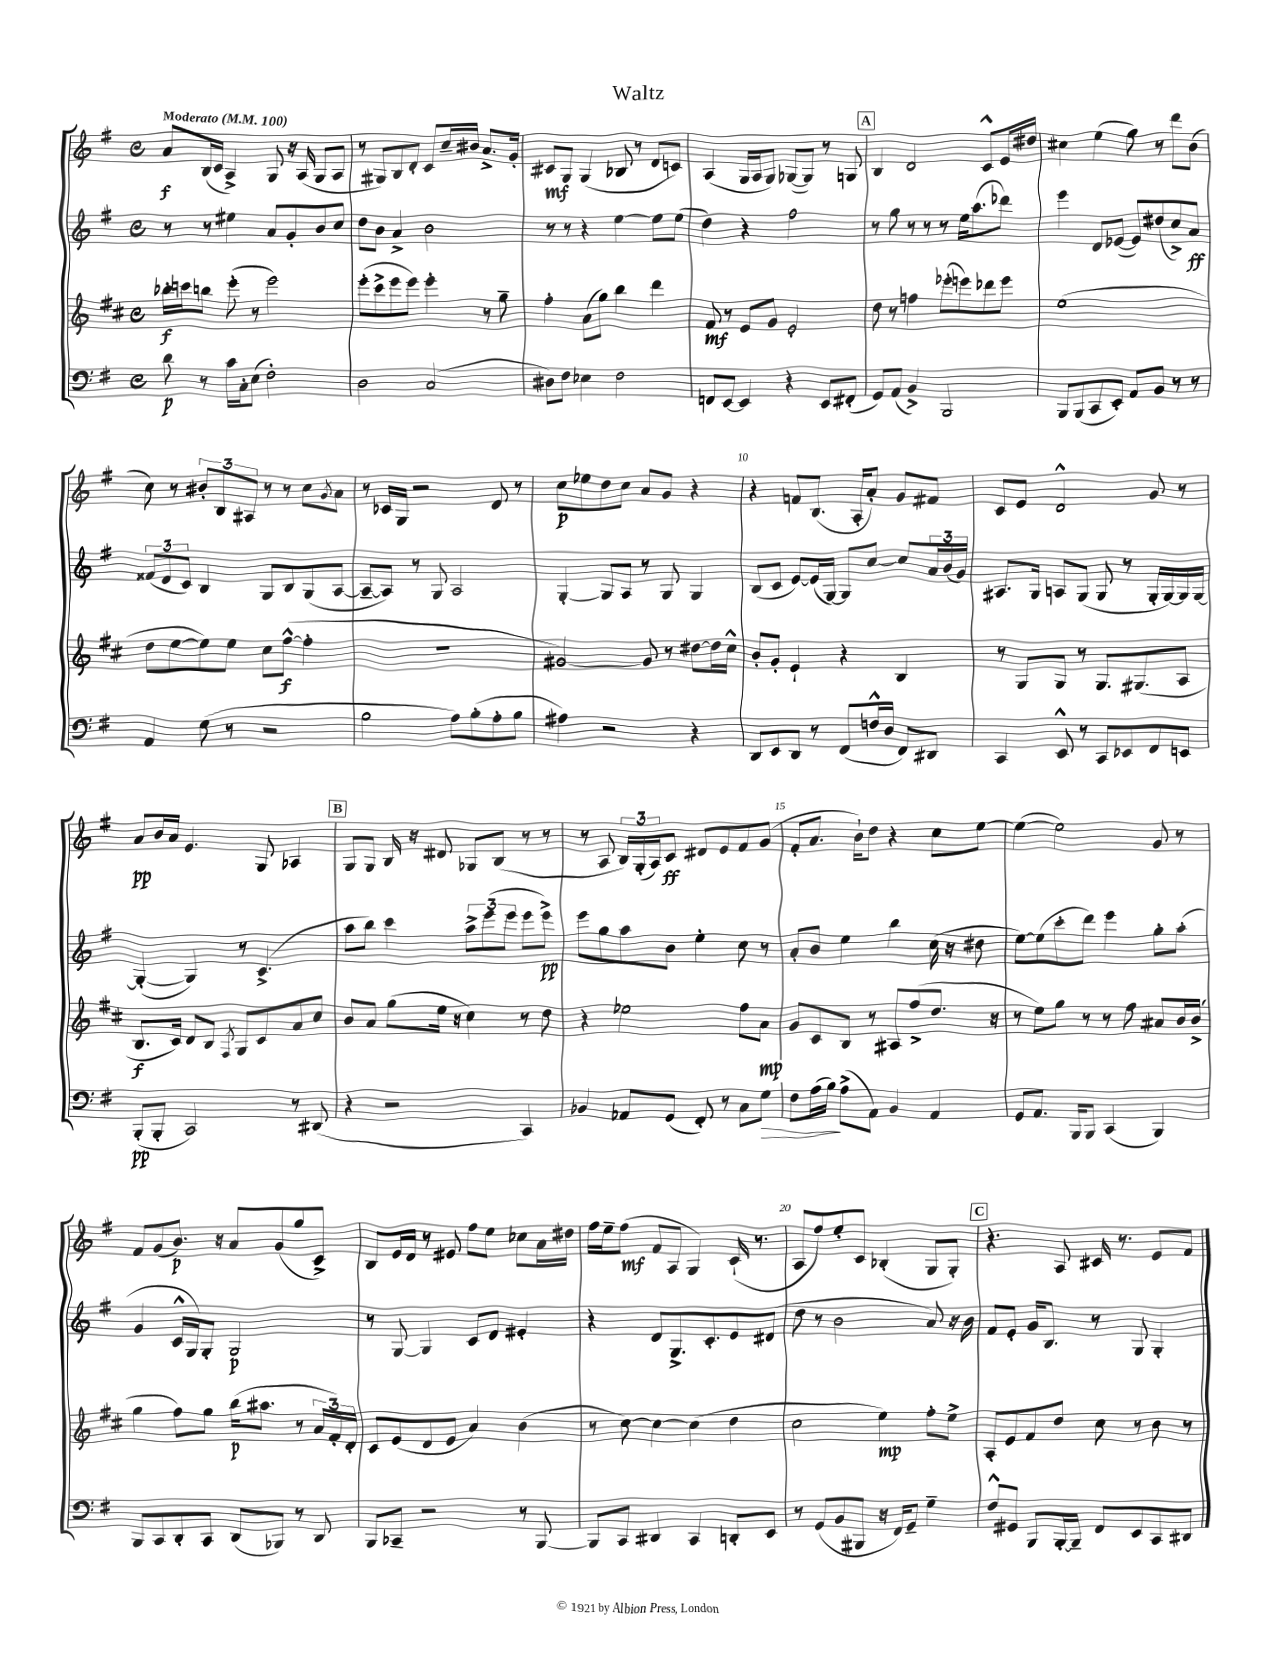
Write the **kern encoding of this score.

**kern	**kern	**kern	**kern
*staff4	*staff3	*staff2	*staff1
*clefF4	*clefG2	*clefG2	*clefG2
*k[f#]	*k[f#c#]	*k[f#]	*k[f#]
*M4/4	*M4/4	*M4/4	*M4/4
*met(c)	*met(c)	*met(c)	*met(c)
*MM100	*MM100	*MM100	*MM100
8d	16bb-'	8r	8a
.	16ccc	.	.
8r	8bb	8r	(16B
.	.	.	16c
16c	(8eee'	4ee#	4A^)
16C'	.	.	.
(8E	8r	.	.
2F#')	2eee)	8a	8G
.	.	8g'	16r
.	.	.	(16A
.	.	8b	8G
.	.	8cc	8A
=	=	=	=
2D	(8eee'	8dd	8r
.	8ccc#^	8b	8G#)
.	8eee	4a^	8B
.	8eee)	.	8d'
(2C	4eee'	2b	8c
.	.	.	16cc~
.	.	.	16b#
.	8r	.	8.a^
.	8gg~	.	.
.	.	.	16g'
=	=	=	=
8D#)	4ff#'	8r	8c#
8F#	.	8r	8G
4E-	(8a	4r	(4G
.	8gg)	.	.
2F#	4bb	[4ee	8B-
.	.	.	8r
.	4ddd	8ee]	8d
.	.	(8ee	8c)
=	=	=	=
8FF	8f#	4dd)	(4A
[8EE	8r	.	.
4EE]	8e	4r	16G
.	.	.	16A
.	8g	.	8G)
4r	2e'	2ff#	([8G-
.	.	.	8G-])
8EE	.	.	8r
(8FF#'	.	.	8G
=	=	=	=
8GG)	8dd	8r	4B
(8AA	8r	8gg	.
4BB^)	4ff	8r	2d
.	.	8r	.
2BBB	(8eee-'	8r	.
.	8eee)	16ee	.
.	.	(8.aa	.
.	8ddd-	.	8c^^
.	8eee	8ddd-)	16e
.	.	.	16dd#
=	=	=	=
8BBB	(1ee	4eee	4cc#
(8BBB	.	.	.
8CC	.	8d	(4ee
8EE')	.	([8e-	.
8AA	.	8e-])	8gg)
8BB	.	(8dd#	8r
8r	.	8cc^)	8ddd
8r	.	8a	(8b
=	=	=	=
4AA	8dd	(12f##	8cc)
.	.	12d	.
.	[8ee	.	8r
.	.	12c)	.
(8G	8ee])	4B	12b#'
.	.	.	12B
8r	8ee	.	.
.	.	.	12A#
2r	8cc#	8G	8r
.	([8ff#^^	8B	8r
.	4ff#']	(8G	8cc
.	.	.	8qg
.	.	[8A	8a
=	=	=	=
2B	1r	8A~_	8r
.	.	8A])	16c-
.	.	.	16G
.	.	8r	2r
.	.	8G	.
8A)	.	2A	.
(8B'	.	.	.
8A'	.	.	8d
8B	.	.	8r
=	=	=	=
4A#)	[2g#)	[4G'	8cc
.	.	.	8ee-
2r	.	8G]	8dd
.	.	8A	8cc
.	8g#]	8r	8a
.	8r	8G	8g
4r	[8dd#	4G	4r
.	16dd#]	.	.
.	16cc#^^	.	.
=	=	=	=
8DD	8b'	(8B	4r
8EE	8g'	8c	.
8DD	4e`	[8e)	8f
8r	.	(16e]	(8.B
.	.	[16G)	.
(8FF#	4r	8G]	.
.	.	.	16A'
16F^^	.	[8cc	8a')
16D	.	.	.
8FF#)	4B	8cc]	8g
8DD#	.	24a	8f#
.	.	(24b	.
.	.	24g)	.
=	=	=	=
4CC	8r	8.A#	8c
.	8G	.	8e
.	.	16G	.
8EE^^	8G	8A	2d^^
8r	8r	(8G	.
8CC	8.G	8G	.
8EE-	.	8r	.
.	(8.G#	.	.
8FF#	.	16G'	8g
.	.	[16G)	.
8EE	8A	16G]	8r
.	.	[16G	.
=	=	=	=
(8BBB'	8.B	(4G'_	8a
8BBB'	.	.	16b
.	16c#)	.	16a
2CC)	8d	4G])	4.e
.	8B	.	.
.	8qF#	.	.
.	8G	8r	.
.	8c#	(4.c^	8G
8r	8a	.	4A-
(8DD#	8cc#	.	.
=	=	=	=
4r	8b	8aa	8G
.	8a	8bb)	8G
2r	(8gg	4ccc	16B
.	.	.	16r
.	16ee	.	8d#
.	16r	.	.
.	4cc#)	12aa^	8G-
.	.	(12eee	.
.	.	.	(8B
.	.	12eee	.
4CC)	8r	8eee	8r
.	8dd	8eee^)	8r
=	=	=	=
4BB-	4r	8eee	8r
.	.	8gg	8A
8AA-	2ee-	8aa	24B)
.	.	.	(24G'
.	.	.	24A)
(8GG	.	8b	8c
8FF#')	.	4ee'	8d#
8r	.	.	8e
8C	8ff#	8cc	8f#
8G	8a	8r	(8g
=	=	=	=
8F#	8g	8a'	8f#'
(16A	8c#	8b	8.a
16B)	.	.	.
(8A^	8B	4ee	.
.	.	.	16b`)
8AA)	8r	.	8dd
4BB	8A#	4bb	4r
.	(8ff#^	.	.
4AA	8.dd	(16cc	8cc
.	.	16r	.
.	.	8dd#	[8ee
.	16r	.	.
=	=	=	=
8GG	8r	[8ee)	(4ee_
8.AA	8ee)	(8ee]	.
.	8gg	8ccc'	2ee])
16BBB	.	.	.
8BBB	8r	8ddd)	.
(4CC	8r	4eee	.
.	8ff#	.	.
4BBB)	8a#	8gg'	8g
.	16b	(8aa'	8r
.	(16b^	.	.
=	=	=	=
8BBB	4gg	4g	8f#
8CC	.	.	(8g
8DD'	8ff#)	16c^^	8.b)
.	.	16G)	.
8CC	8gg	8G'	.
.	.	.	16r
(8DD	(16bb	2G	8a
.	8.aa#	.	.
8BBB-)	.	.	(8g
8r	8r	.	8gg
8DD	24a	.	8c^)
.	24f#')	.	.
.	24d'	.	.
=	=	=	=
8BBB	8c#	8r	8B
8CC-~	(8e	[8G	16e
.	.	.	16d
2r	8d	4G]	8r
.	8e	.	8e#
.	4a)	8c	8ff#
.	.	8d	8ee
8r	(4b	4e#'	8cc-
[8BBB	.	.	16a
.	.	.	16dd#
=	=	=	=
8BBB]	8r	4r	16ff#
.	.	.	16ee~
8CC	[8cc#)	.	(8ff#
4DD#	4cc#_	8d	8f#
.	.	8.G^	8A
4CC	(4cc#]	.	4G)
.	.	8.c'	.
8DD'	4dd	8e	(16c`
.	.	.	8.r
8EE	.	(8d#	.
=	=	=	=
8r	2cc#	8dd	8A
(8GG	.	8r	8ff#)
8BB	.	2b	8ee'
8BBB#	.	.	8c
16r	4ee)	.	(4B-'
16FF#)	.	.	.
8GG~	.	.	.
4G~	8ff#'	8a)	8G
.	8ee^	16r	8G')
.	.	16b	.
=	=	=	=
8F#^^	8A'	8f#	4.r
8GG#	8e	8e'	.
8BBB	8f#	16g	.
.	.	8.B	.
[16BBB'	8dd	.	8A
16BBB~]	.	.	.
8FF#	8cc#	8r	16c#
.	.	.	8.r
8EE	8r	8G	.
8CC	8b	4G'	8e
8DD#	8r	.	8f#
==	==	==	==
*-	*-	*-	*-
